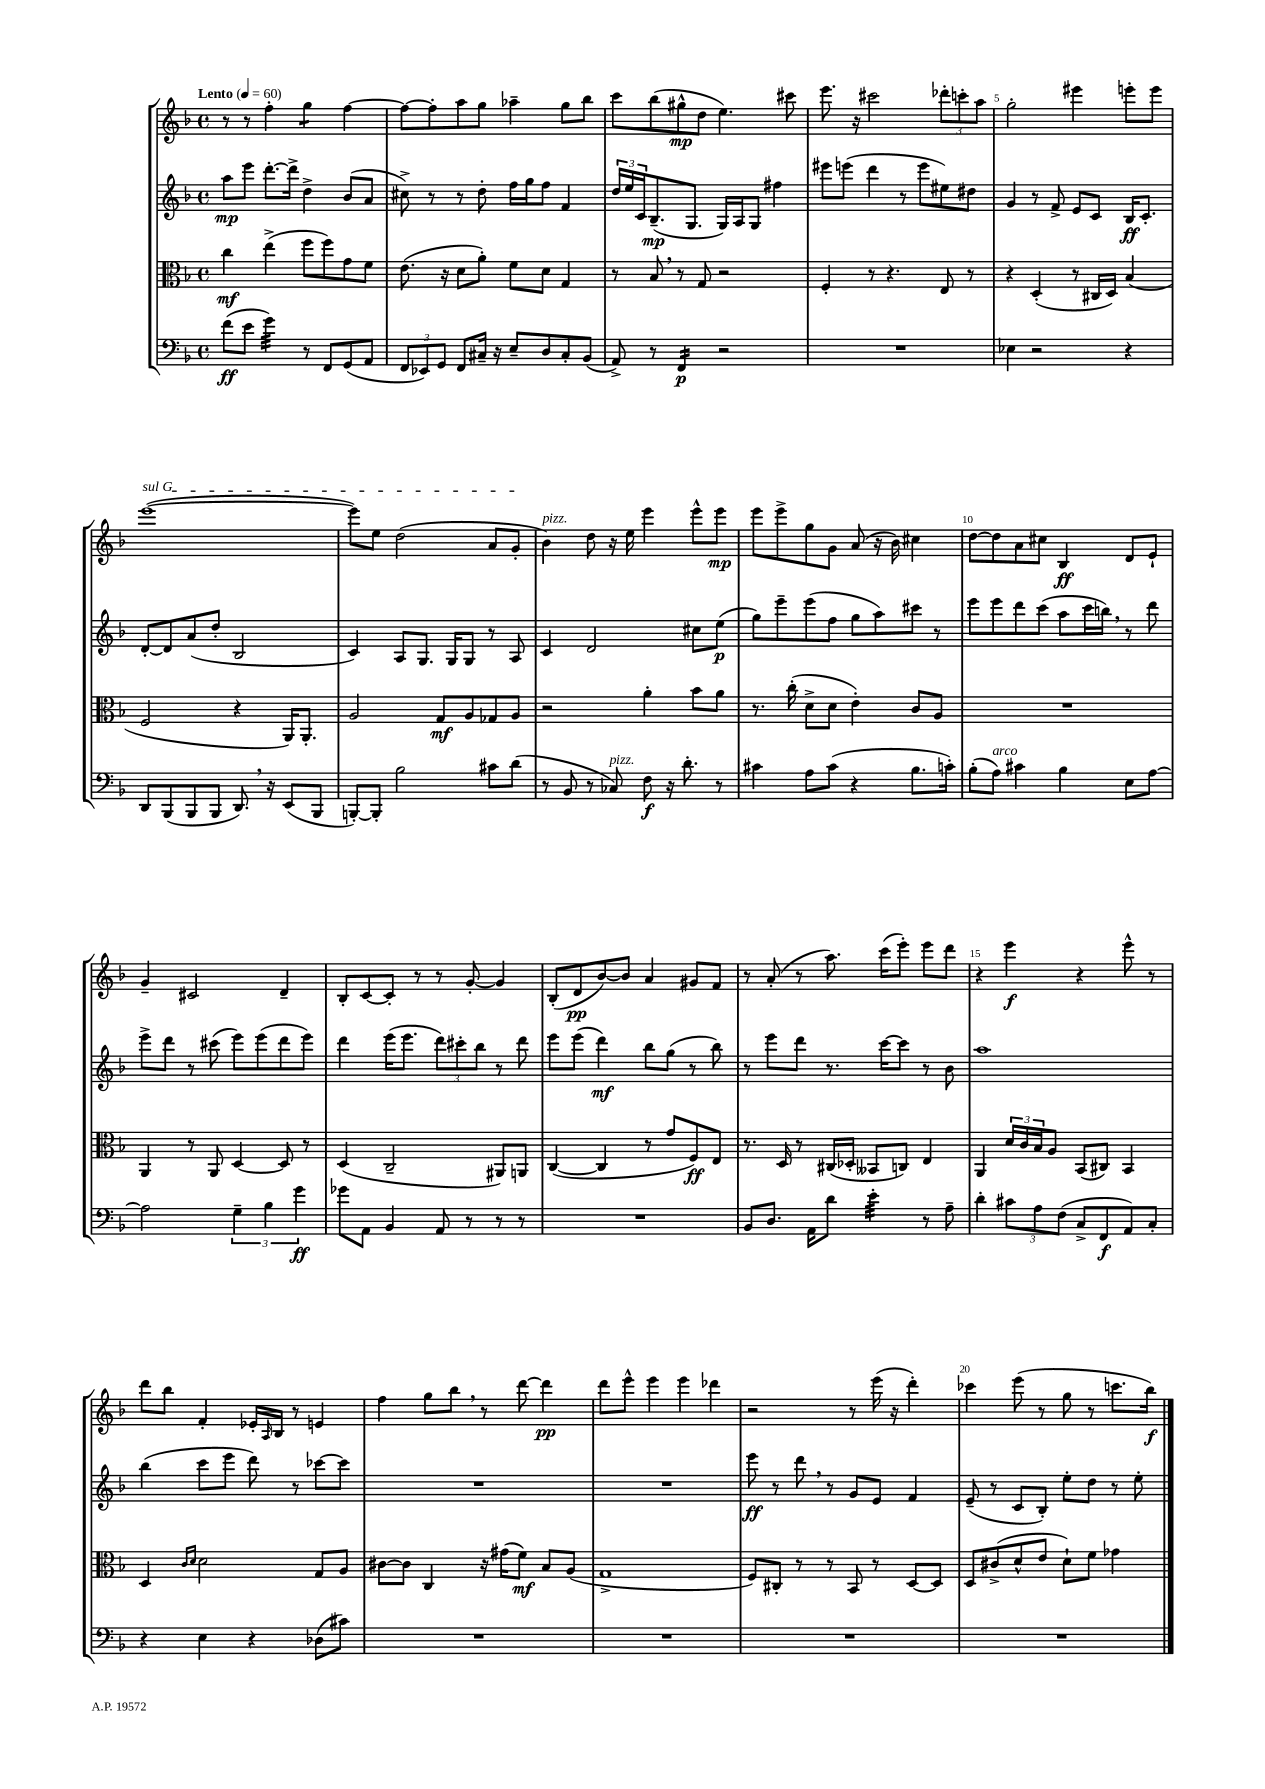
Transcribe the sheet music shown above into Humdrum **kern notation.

**kern	**kern	**kern	**kern
*staff4	*staff3	*staff2	*staff1
*clefF4	*clefC3	*clefG2	*clefG2
*k[b-]	*k[b-]	*k[b-]	*k[b-]
*M4/4	*M4/4	*M4/4	*M4/4
*met(c)	*met(c)	*met(c)	*met(c)
*MM60	*MM60	*MM60	*MM60
(8f\L	4cc\	8aa\L	8r
8e\J	.	8eee\J	8r
4g\)	(4ee^\	[8.ddd'\L	4ff'\
.	.	16ddd^\]Jk	.
8r	8ff\L	4dd^\	4gg\
8FF/L	8ff\)	.	.
(8GG/	8g\	(8b-/L	[4ff\
8AA/J	8f\J	8a/J	.
=	=	=	=
12FF/L	(8.e\	8cc#^\)	8ff\_L
12EE-/)	.	.	.
.	.	8r	8ff'\]
12GG/J	.	.	.
.	16r	.	.
8FF/L	8d\L	8r	8aa\
16C#~/Jk	8a'\J)	8dd'\	8gg\J
16r	.	.	.
8E~/L	8f\L	16ff\LL	4aa-~\
.	.	16gg\J	.
8D/	8d\J	8ff\J	.
8C#'/	4G/	4f/	8gg\L
(8BB-/J	.	.	8bb-\J
=	=	=	=
8AA^/)	8r	24dd/LL	8ccc\L
.	.	24ee/	.
.	.	24c/J	.
8r	8B-/	(8.B-~/	(8bb-\
4FF/	8r	.	8gg#^^\
.	.	8.G/J	.
.	8G/	.	8dd\J
2r	2r	16G/LL)	4.ee\)
.	.	16A/J	.
.	.	8G/J	.
.	.	4ff#\	.
.	.	.	8ccc#\
=	=	=	=
1r	4F'/	8eee#\L	8.eee\
.	.	(8eee\J	.
.	.	.	16r
.	8r	4ddd\	2ccc#\
.	4.r	.	.
.	.	8r	.
.	.	8eee\L	.
.	8E/	8ee#\)	12ddd-'\L
.	.	.	12ccc'\
.	8r	8dd#\J	.
.	.	.	12aa\J
=	=	=	=
4E-\	4r	4g/	2gg'\
2r	(4D'/	8r	.
.	.	8f^/	.
.	8r	8e/L	4eee#\
.	16C#/LL	8c/J	.
.	16D/JJ)	.	.
4r	(4B-/	16B-/LK	8eee'\L
.	.	8.c'/J	.
.	.	.	8eee\J
=	=	=	=
8DD/L	2F/	[8d'/L	([1eee
(8BBB-/	.	8d/]	.
8BBB-/	.	(8a/	.
8BBB-/J	.	8dd'/J	.
8.DD/)	4r	2B-/	.
16r	.	.	.
(8EE/L	16AA/LK)	.	.
.	8.AA'/J	.	.
8BBB-/J	.	.	.
=	=	=	=
[8BBB'/L)	2A/	4c/)	8eee\]L)
8BBB'/]J	.	.	8ee\J
2B-\	.	8A/L	(2dd\
.	.	8.G/J	.
.	8G/L	.	.
.	.	16G/LK	.
.	8A/	8G/J	.
8c#\L	8G-/	8r	8a/L
(8d\J	8A/J	8A/	8g'/J
=	=	=	=
8r	2r	4c/	4b-\)
8BB-/	.	.	.
8r	.	2d/	8dd\
8C-/)	.	.	16r
.	.	.	16ee\
8F\	4a'\	.	4eee\
16r	.	.	.
8.d'\	.	.	.
.	8b-\L	8cc#\L	8eee^^\L
8r	8a\J	(8ee\J	8eee\J
=	=	=	=
4c#\	8.r	8gg\L)	8eee\L
.	.	8eee~\	8eee^\
.	(16cc'\	.	.
8A\L	8d^\L	(8eee\	8gg\
(8c#\J	8d\J	8ff\J	8g\J
4r	4e'\)	8gg\L	(8a/
.	.	8aa\)	16r
.	.	.	16b-\)
8.B-\L	8c/L	8ccc#\J	4cc#\
.	8A/J	8r	.
16c'\Jk)	.	.	.
=	=	=	=
(8B-'\L	1r	8eee\L	[8dd\L
8A\J)	.	8eee\	8dd\]
4c#\	.	8ddd\	8a\
.	.	(8ccc\J	8cc#\J
4B-\	.	8aa\L	4B-/
.	.	16ccc\L	.
.	.	16bb\JJ)	.
8E\L	.	8r	8d/L
[8A\J	.	8ddd\	8e`/J
=	=	=	=
2A\]	4AA/	8eee^\L	4g~/
.	.	8ddd\J	.
.	8r	8r	2c#/
.	8AA/	(8ccc#\	.
6G~\	[4D/	8eee\L)	.
.	.	(8eee\	.
6B-\	.	.	.
.	8D/]	8ddd\	4d~/
6g\	.	.	.
.	8r	8eee\J)	.
=	=	=	=
8g-\L	(4D/	4ddd\	8B-'/L
8AA\J	.	.	[8c/
4BB-/	2C~/	(16eee\LK	8c'/]J
.	.	8.eee\J	.
.	.	.	8r
8AA/	.	12ddd\L)	8r
.	.	12ccc#'\	.
8r	.	.	[8g'/
.	.	12bb-\J	.
8r	8AA#/L)	8r	4g/]
8r	8AA/J	8ddd\	.
=	=	=	=
1r	([4C/	8eee\L	(8B-'/L
.	.	(8eee\J	8d/
.	4C/]	4ddd\)	[8b-/)
.	.	.	8b-/]J
.	8r	8bb-\L	4a/
.	8g/L	(8gg\J	.
.	8F/)	8r	8g#/L
.	8E/J	8bb-\)	8f/J
=	=	=	=
8BB-/L	8.r	8r	8r
8.D/J	.	8eee\L	(8a'/
.	16D/	.	.
.	8r	8ddd\J	8r
16AA\LK	.	.	.
8d\J	(16C#/LL	8.r	8.aa\)
.	16D-'/JJ	.	.
4e'\	8BB--/L	.	.
.	.	[16ccc\LK	(16ccc\LK
.	8C/J)	8ccc\]J	8eee'\J)
8r	4E/	8r	8eee\L
8A~\	.	8b-\	8ddd\J
=	=	=	=
4d'\	4AA/	1aa	4r
12c#\L	24d/LL	.	4eee\
.	24c/	.	.
12A\	24B-/J	.	.
.	8A/J	.	.
(12F\J	.	.	.
8C^/L	(8BB-/L	.	4r
8FF/	8C#/J)	.	.
8AA/)	4BB-/	.	8eee^^\
8C'/J	.	.	8r
=	=	=	=
4r	4D/	(4bb-\	8ddd\L
.	.	.	8bb-\J
.	16qqc/LL	.	.
.	16qqd/JJ	.	.
4E\	2d\	8ccc\L	4f'/
.	.	8eee\J	.
4r	.	8ddd\)	16e-'/LL
.	.	.	16qqA/
.	.	.	16B-/JJ
.	.	8r	8r
(8D-\L	8G/L	[8ccc-\L	4e/
8c#\J)	8A/J	8ccc-\]J	.
=	=	=	=
1r	[8c#\L	1r	4ff\
.	8c#\]J	.	.
.	4C/	.	8gg\L
.	.	.	8bb-\J
.	16r	.	8r
.	(16g#\LK	.	.
.	8f\J)	.	[8ddd\
.	8B-/L	.	4ddd\]
.	(8A/J	.	.
=	=	=	=
1r	1G^	1r	8ddd\L
.	.	.	8eee^^\J
.	.	.	4eee\
.	.	.	4eee\
.	.	.	4ddd-\
=	=	=	=
1r	8F/L)	8eee\	2r
.	8C#'/J	8r	.
.	8r	8ddd\	.
.	8r	8r	.
.	8BB-/	8g/L	8r
.	8r	8e/J	(16eee\
.	.	.	16r
.	[8D/L	4f/	4ddd'\)
.	8D/]J	.	.
=	=	=	=
1r	8D/L	(8e~/	4ccc-\
.	(8c#^/	8r	.
.	8d^^/	8c/L	(8eee\
.	8e/J	8B-'/J)	8r
.	8d`\L)	8ee'\L	8gg\
.	8f\J	8dd\J	8r
.	4g-\	8r	8.ccc\L
.	.	8ee'\	.
.	.	.	16bb-\Jk)
==	==	==	==
*-	*-	*-	*-
